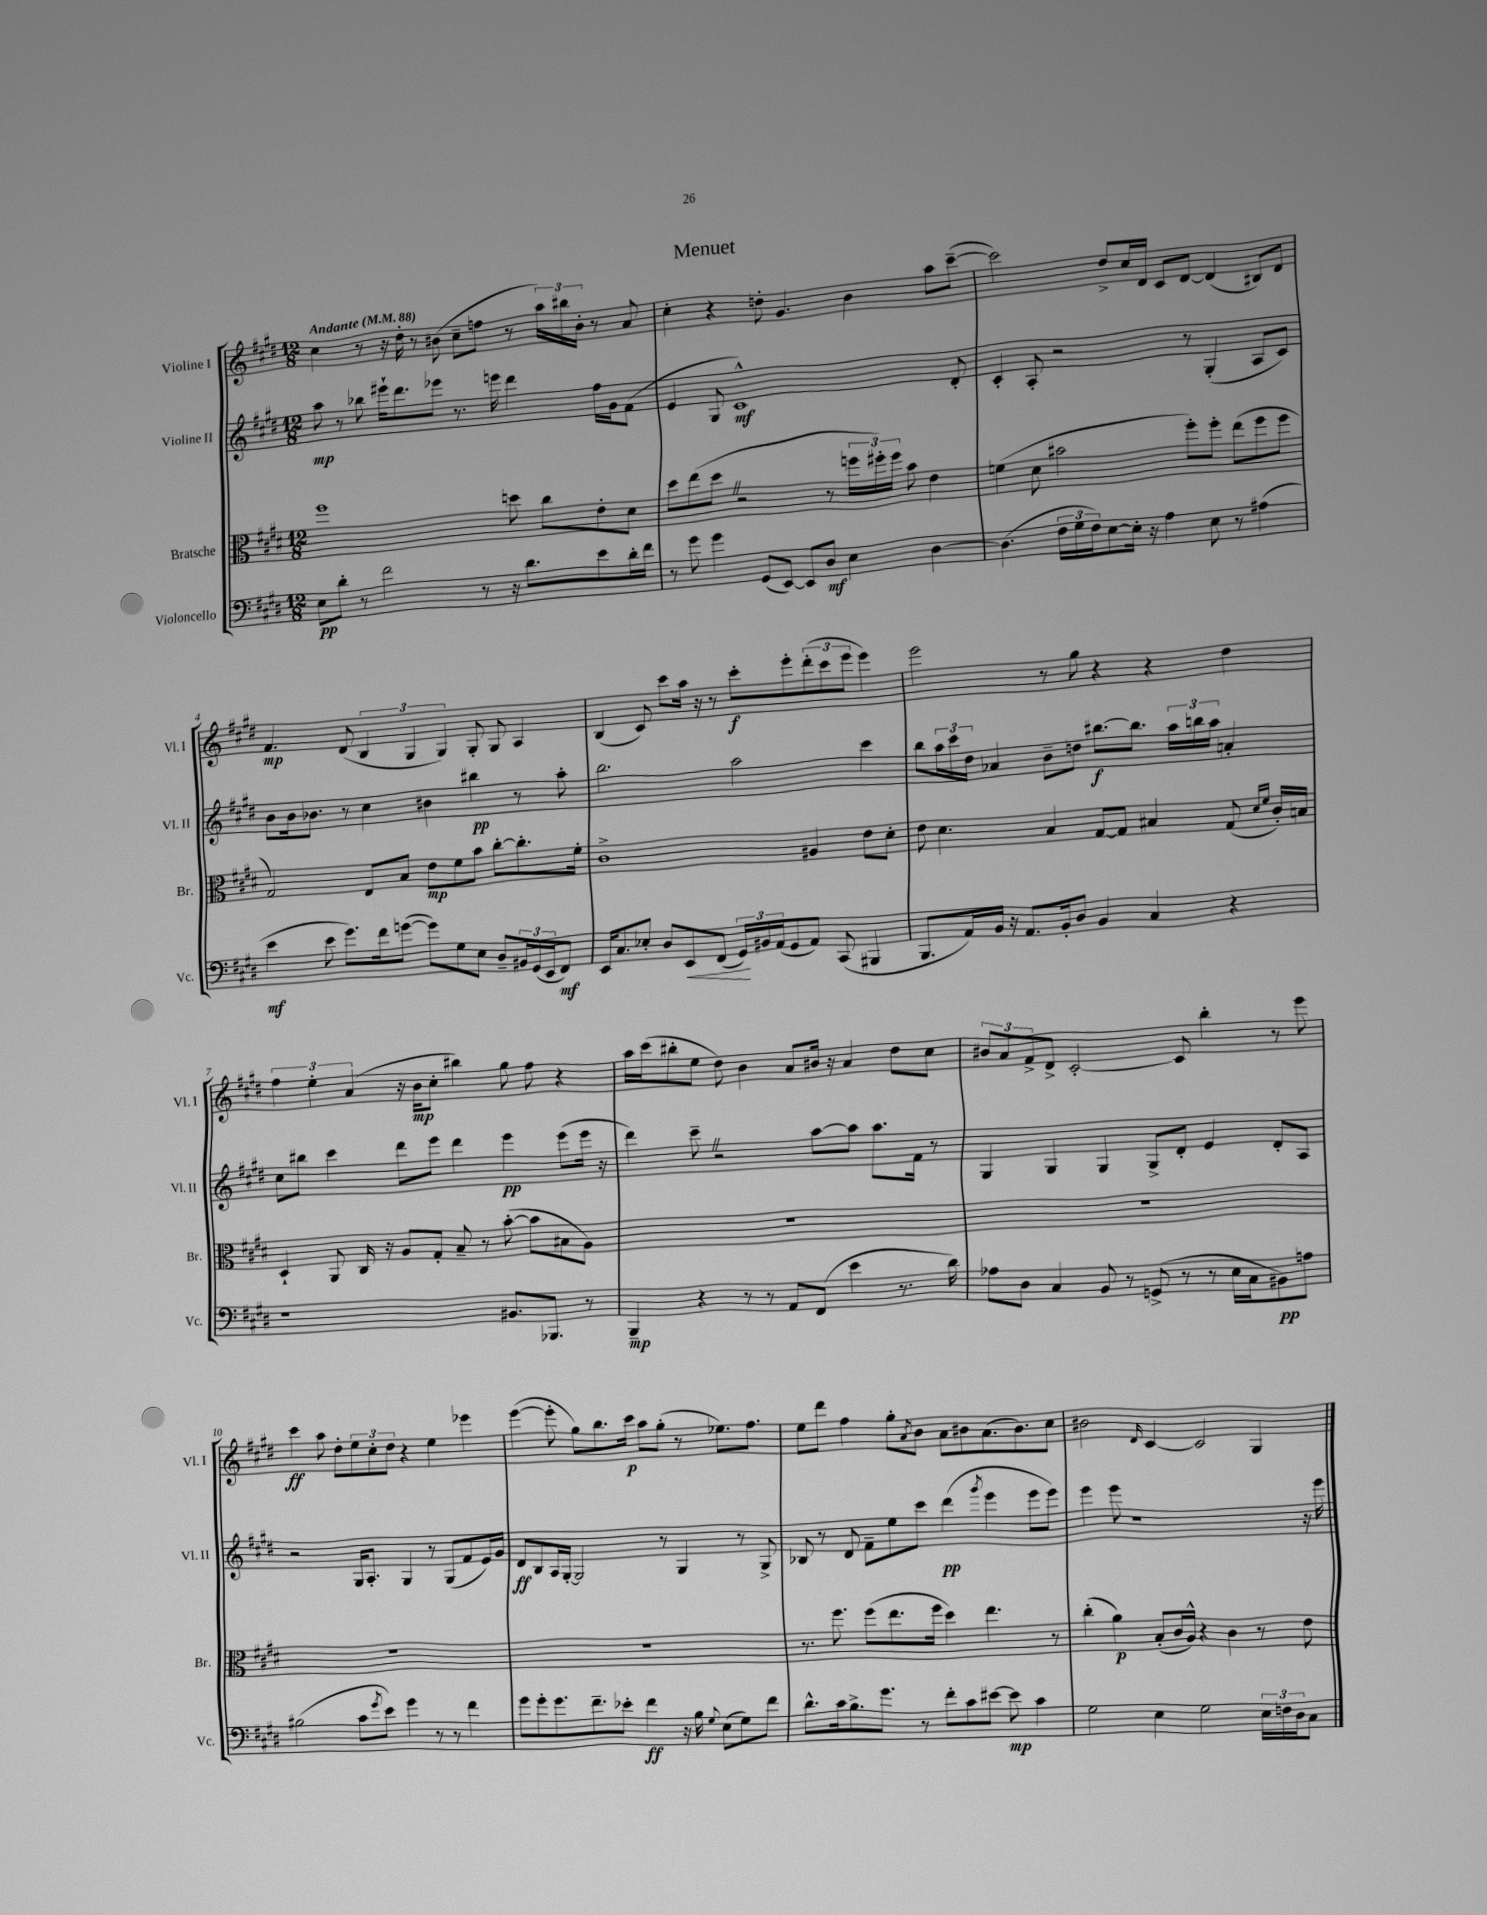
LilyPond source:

\header { title = "Menuet" }
<<
\new StaffGroup <<
\new Staff = "s0" \with { instrumentName = "Violine I" shortInstrumentName = "Vl. I" } {
    \clef treble \key e \major \numericTimeSignature \time 12/8 \tempo "Andante" 4 = 88
    cis''4 r8 r16 dis''16-. r8 bis'8( cis''8-- f''8 r8 \tuplet 3/2 { a''16) bis''16 bis'16-. } r8 a'8 |
    cis''4-. r4 d''8-. gis'4. b'4 a''8 cis'''8~--( |
    cis'''2) dis''8-> cis''16 dis'16 cis'8 dis'8~ dis'4( bis8) dis'8 |
    fis'4.\mp dis'8( \tuplet 3/2 { b4 gis4 gis4) } gis8-. gis8 a4 |
    b4( cis'8) cis'''8 a''16 r16 r8 cis'''8-.\f e'''8-. \tuplet 3/2 { dis'''8-.( cis'''8 e'''8 } e'''4) |
    e'''2 r8 gis''8 r4 r4 dis''4 |
    \tuplet 3/2 { fis''4 e''4-. a'4( } r16 b'16\mp cis''8-. bis''4) gis''8 fis''8 r4 |
    a''16 cis'''16( bis''8-. e''8 dis''8) b'4 a'8 bis'16 r16 a'4 dis''8 cis''8 |
    \tuplet 3/2 { bis'8 a'8 fis'8-> } dis'8-> cis'2~-. cis'8 b''4-. r8 e'''8 |
    cis'''4\ff a''8 dis''8-. \tuplet 3/2 { e''8 cis''8-. dis''8 } r4 e''4 ees'''4 |
    e'''4~( e'''8-. gis''8) b''8. cis'''16\p a''8 gis''8-.( r8 ees''8.) fis''8. |
    e''8 dis'''8 fis''4 gis''8-. \acciaccatura { a'8 } b'8 a'8 bis'8 a'8.( bis'8.) cis''8 |
    bis'2 \grace { dis'16 } cis'4~ cis'2 gis4 \bar "|." |
}
\new Staff = "s1" \with { instrumentName = "Violine II" shortInstrumentName = "Vl. II" } {
    \clef treble \key e \major \numericTimeSignature \time 12/8
    a''8\mp r8 bes''8 eis'''16-! dis'''8. ees'''8 r8. e'''16 dis'''4 fis''16 gis'16 fis'8( |
    e'4 gis8 cis'1-^\mf) dis'8-. |
    cis'4-. a8-. r2 r8 gis4-.( a8 cis'8) |
    b'8 b'16 bes'8. r8 cis''4 bis'4 bis''4\pp r8 a''8-. |
    b''2. a''2 cis'''4 |
    b''8 \tuplet 3/2 { a''16 cis'''16 dis''16 } aes'4 b'8-- d''8 bis''8.~\f bis''8. \tuplet 3/2 { a''16 b''16 a''16 } a'4-. |
    cis''8 bis''8 cis'''4 dis'''8 e'''8 dis'''4 e'''4\pp e'''8( e'''16 r16 |
    dis'''4) cis'''8-- \once \override BreathingSign.text = \markup { \musicglyph "scripts.caesura.straight" } \breathe r2 a''8~ a''8 a''8. fis'16 r8 |
    gis4 gis4 gis4 gis8-> dis'8-. e'4 dis'8-. a8 |
    r2 gis16 a8.-. gis4 r8 gis8( fis'8 e'16) gis'16 |
    dis'8\ff b8 a16 gis16~-. gis2 r8 gis4 r8 gis8-> |
    bes8 r8 dis'8 fis'8-- e''8 cis'''8 dis'''4\pp( \acciaccatura { gis'''8 } e'''4 e'''8 e'''8) |
    e'''4 e'''8 r1 r16 e'''16 \bar "|." |
}
\new Staff = "s2" \with { instrumentName = "Bratsche" shortInstrumentName = "Br." } {
    \clef alto \key e \major \numericTimeSignature \time 12/8
    fis''1 d''8 cis''8 e'8-. dis'8 |
    dis''8 e''8( dis''8 \once \override BreathingSign.text = \markup { \musicglyph "scripts.caesura.straight" } \breathe r2 r8 \tuplet 3/2 { f''16 fis''16-.) fis''16 } b'8 e'4 |
    f'4( dis'8 bis'2 fis''8-.) fis''8-. e''8( fis''8 fis''8 |
    gis2) e8 b8 e'8\mp fis'8 b'8 cis''8~-. cis''8.-. fis'16-. |
    cis'1-> ais4 e'8 dis'8-. |
    e'8 dis'4. b4 gis8~ gis8 bis4 gis8( \grace { dis'16 fis'16 } cis'16-.) b16 |
    dis4-! a,8 cis16 r16 a8 gis8-. b8-- r8 b'8~-.( b'8 bis8 a8) |
    R1. |
    R1. |
    R1. |
    R1. |
    r8. fis''8. fis''8( e''8. fis''16 dis''4) e''4. r8 |
    cis''4-.( a'4\p) b8-.( cis'16 a16-^) r4 cis'4 r8 e'8 \bar "|." |
}
\new Staff = "s3" \with { instrumentName = "Violoncello" shortInstrumentName = "Vc." } {
    \clef bass \key e \major \numericTimeSignature \time 12/8
    e8\pp dis'8-. r8 fis'2 r8 r16 dis'8. e'8 dis'16-. fis'16 |
    r8 gis'8 gis'4 gis,8( e,8~) e,8 dis8\mf e4 dis4~ |
    dis4.( \tuplet 3/2 { fis16 gis16 fis16) } e8~ e16-. r16 a4 e8 r8 ais4( |
    e'4\mf e'8 gis'8.) fis'16 g'8~( g'8) gis8 e8 dis8-- \tuplet 3/2 { bis,16 gis,16( e,16 } fis,8\mf) |
    e,16 cis8. ees8-. dis8 e,8\< fis,8( \tuplet 3/2 { gis,16\!) bis,16 a,16( } gis,8 a,8) cis,8( bis,,4 |
    b,,8. a,16) b,16 r16 a,8. b,16-. dis8 b,4 cis4 r4 |
    r1 bis,8. bes,,8. r8 |
    b,,4--\mp r4 r8 r8 a,8 fis,8( e'4 r8. dis'16) |
    aes8 dis8 cis4 b,8 r8 g,8->( r8 r8 e16 cis16 bis,8\pp) a8 |
    bis2( cis'8 \acciaccatura { gis'8 } e'8) gis'4 r8 r8 fis'4 |
    gis'8 gis'8-. gis'8. fis'8.-- ees'8-. fis'4\ff r16 b16 \appoggiatura { gis8 } e8( gis8) fis'8 |
    dis'8.-^ cis'16 b8.-> gis'8. r8 fis'8-. cis'8 eis'8~ eis'8\mp cis'4 |
    gis2 e4 gis2 \tuplet 3/2 { e16 f16 dis16 } cis8 \bar "|." |
}
>>
>>
